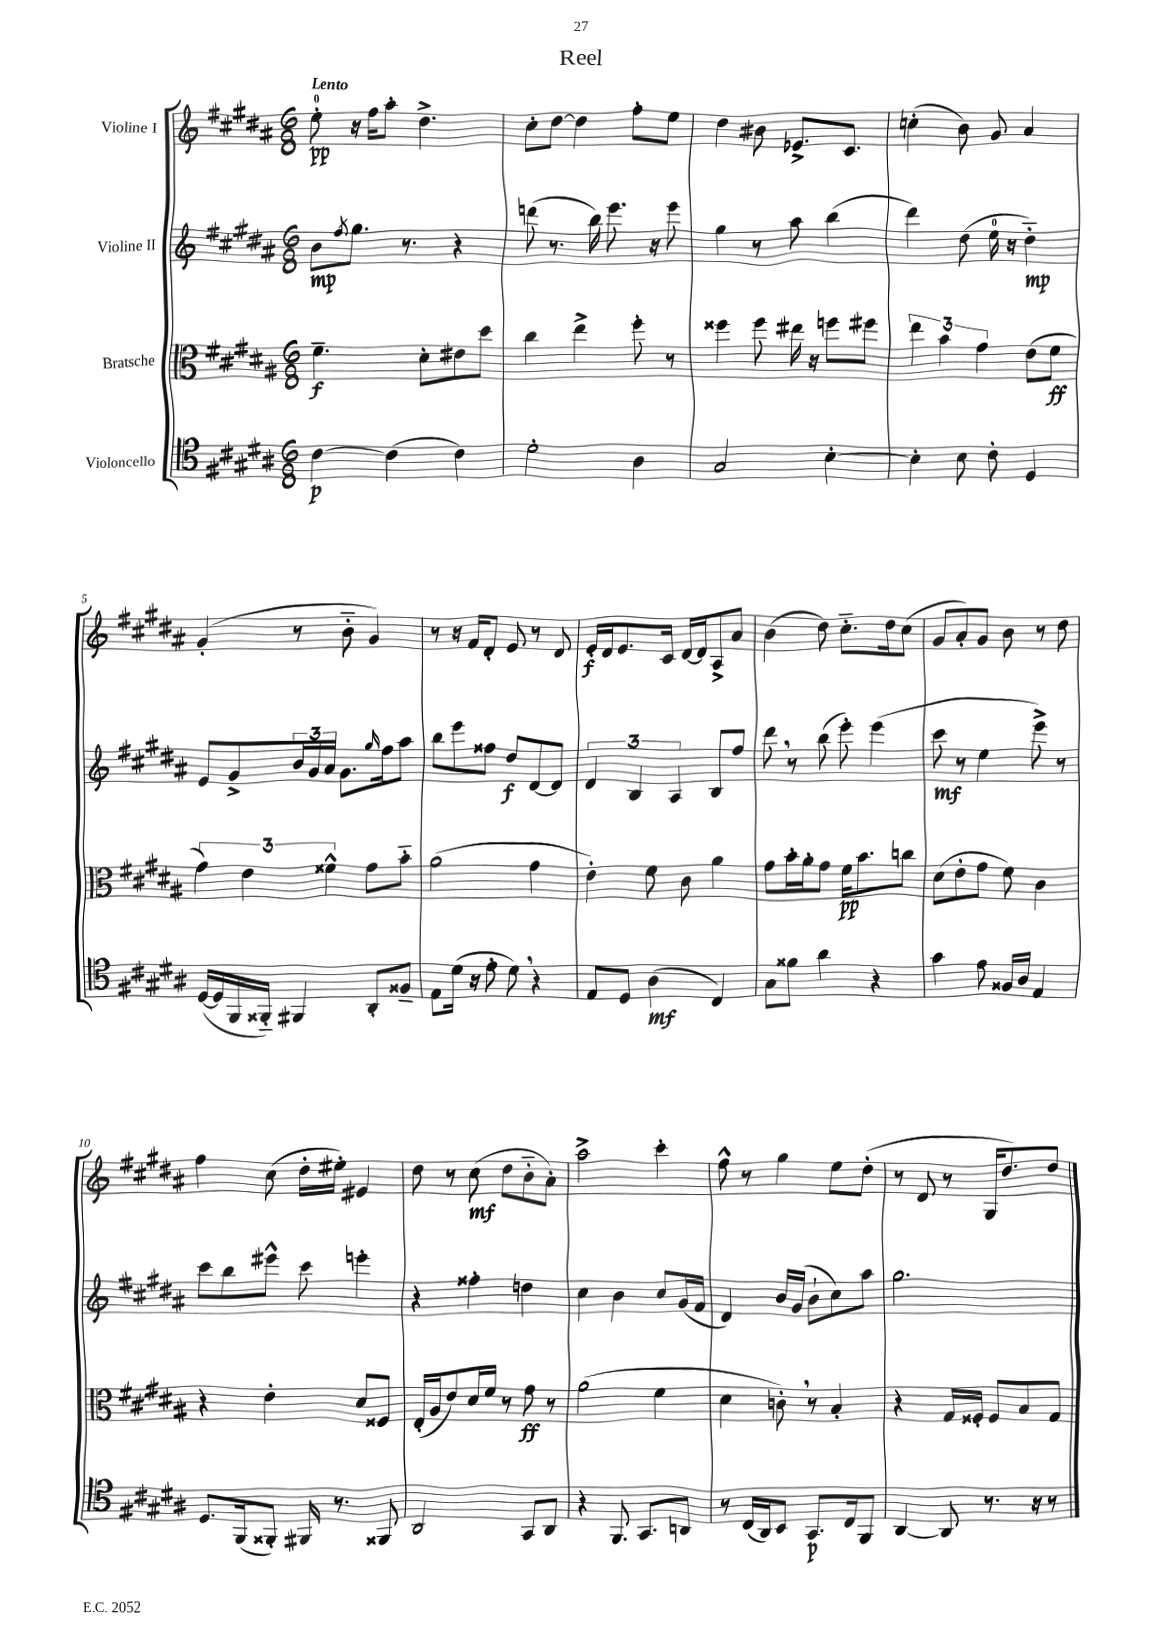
\header { title = "Reel" }
<<
\new StaffGroup <<
\new Staff = "s0" \with { instrumentName = "Violine I" } {
    \clef treble \key b \major \numericTimeSignature \time 6/8 \tempo "Lento"
    e''8-0-.\pp r16 fis''16 ais''8-. dis''4.-> |
    cis''8-. dis''8~ dis''4 fis''8-. e''8 |
    dis''4 bis'8 ees'8.-> cis'8. |
    c''4-.( b'8) gis'8 ais'4 |
    gis'4-.( r8 b'8-_ gis'4) |
    r8 r16 fis'16 dis'8-. e'8 r8 dis'8 |
    e'16-.\f dis'16 e'8. cis'16 dis'16~ dis'16 ais8-> ais'8 |
    b'4( dis''8) cis''8.-_ dis''16 cis''8( |
    gis'8 ais'8-.) gis'8 b'8 r8 dis''8 |
    fis''4 cis''8( dis''16-. eis''16-.) eis'4 |
    dis''8 r8 cis''8\mf( dis''8 b'8-_ ais'8-.) |
    ais''2-> cis'''4-. |
    fis''8-^ r8 gis''4 e''8 dis''8-.( |
    r8 dis'8 r8 gis16 dis''8.) dis''8 \bar "|." |
}
\new Staff = "s1" \with { instrumentName = "Violine II" } {
    \clef treble \key b \major \numericTimeSignature \time 6/8
    b'8\mp \acciaccatura { fis''8 } gis''8. r8. r4 |
    d'''8( r8. b''16) e'''8. r16 e'''8 |
    gis''4 r8 ais''8 b''4( |
    dis'''4) dis''8( e''16-0 r16 dis''4-_\mp) |
    e'8 gis'8-> \tuplet 3/2 { b'16 gis'16 ais'16 } gis'8. \grace { gis''16 } fis''16 ais''8 |
    b''8 e'''8 fisis''8 dis''8\f dis'8~ dis'8 |
    \tuplet 3/2 { dis'4 b4 ais4 } b8 fis''8 |
    dis'''8 \breathe r8 b''8( e'''8-.) e'''4( |
    cis'''8\mf r8 e''4 e'''8->) r8 |
    cis'''8 b''8 eis'''8-^ cis'''8 e'''4-. |
    r4 fisis''4-. d''4 |
    cis''4 b'4 cis''8 gis'16( fis'16 |
    dis'4) b'16 gis'16( b'8-! cis''8) ais''8 |
    gis''2. \bar "|." |
}
\new Staff = "s2" \with { instrumentName = "Bratsche" } {
    \clef alto \key b \major \numericTimeSignature \time 6/8
    fis'4.--\f dis'8-. eis'8 dis''8 |
    cis''4 e''4-> fis''8-. r8 |
    fisis''4 fisis''8 eis''16 r16 f''8 fis''8 |
    \tuplet 3/2 { e''4 b'4 gis'4 } e'8( fis'8\ff |
    \tuplet 3/2 { gis'4) e'4 fisis'4-^ } gis'8 b'8-_ |
    ais'2( gis'4 |
    e'4-.) fis'8 cis'8 ais'4 |
    gis'8 b'16-. ais'16-. gis'8 fis'16\pp b'8. c''8 |
    dis'8( e'8-. gis'8 fis'8) cis'4 |
    r4 e'4-. dis'8 fisis8 |
    e16-.( ais16 e'8) dis'16 fis'16 r8 gis'8\ff r8 |
    ais'2( fis'4 |
    dis'4 c'8-.) \breathe r8 b4-. |
    r4 gis16 fisis16-. fisis8 b8 gis8 \bar "|." |
}
\new Staff = "s3" \with { instrumentName = "Violoncello" } {
    \clef tenor \key b \major \numericTimeSignature \time 6/8
    cis'4~\p cis'4( cis'4) |
    dis'2-. ais4 |
    gis2 b4~-. |
    b4-. b8 cis'8-. dis4 |
    dis16~( dis16 fis,16 fisis,16-_) fis,4 ais,8-. fisis8-- |
    e8 dis'16( r16 e'8-. dis'8) \breathe r4 |
    e8 dis8 ais4\mf( cis4) |
    gis8 fisis'8 ais'4 r4 |
    gis'4 e'8 fisis16 ais16 e4 |
    dis8. fis,16( fisis,8-.) fis,16 r8. fisis,8 |
    ais,2 gis,8 ais,8 |
    r4 fis,8. gis,8. a,8 |
    r8 cis16( ais,16) b,8 gis,8.\p cis16 fis,8 |
    ais,4~ ais,8 r8. r16 r8 \bar "|." |
}
>>
>>
